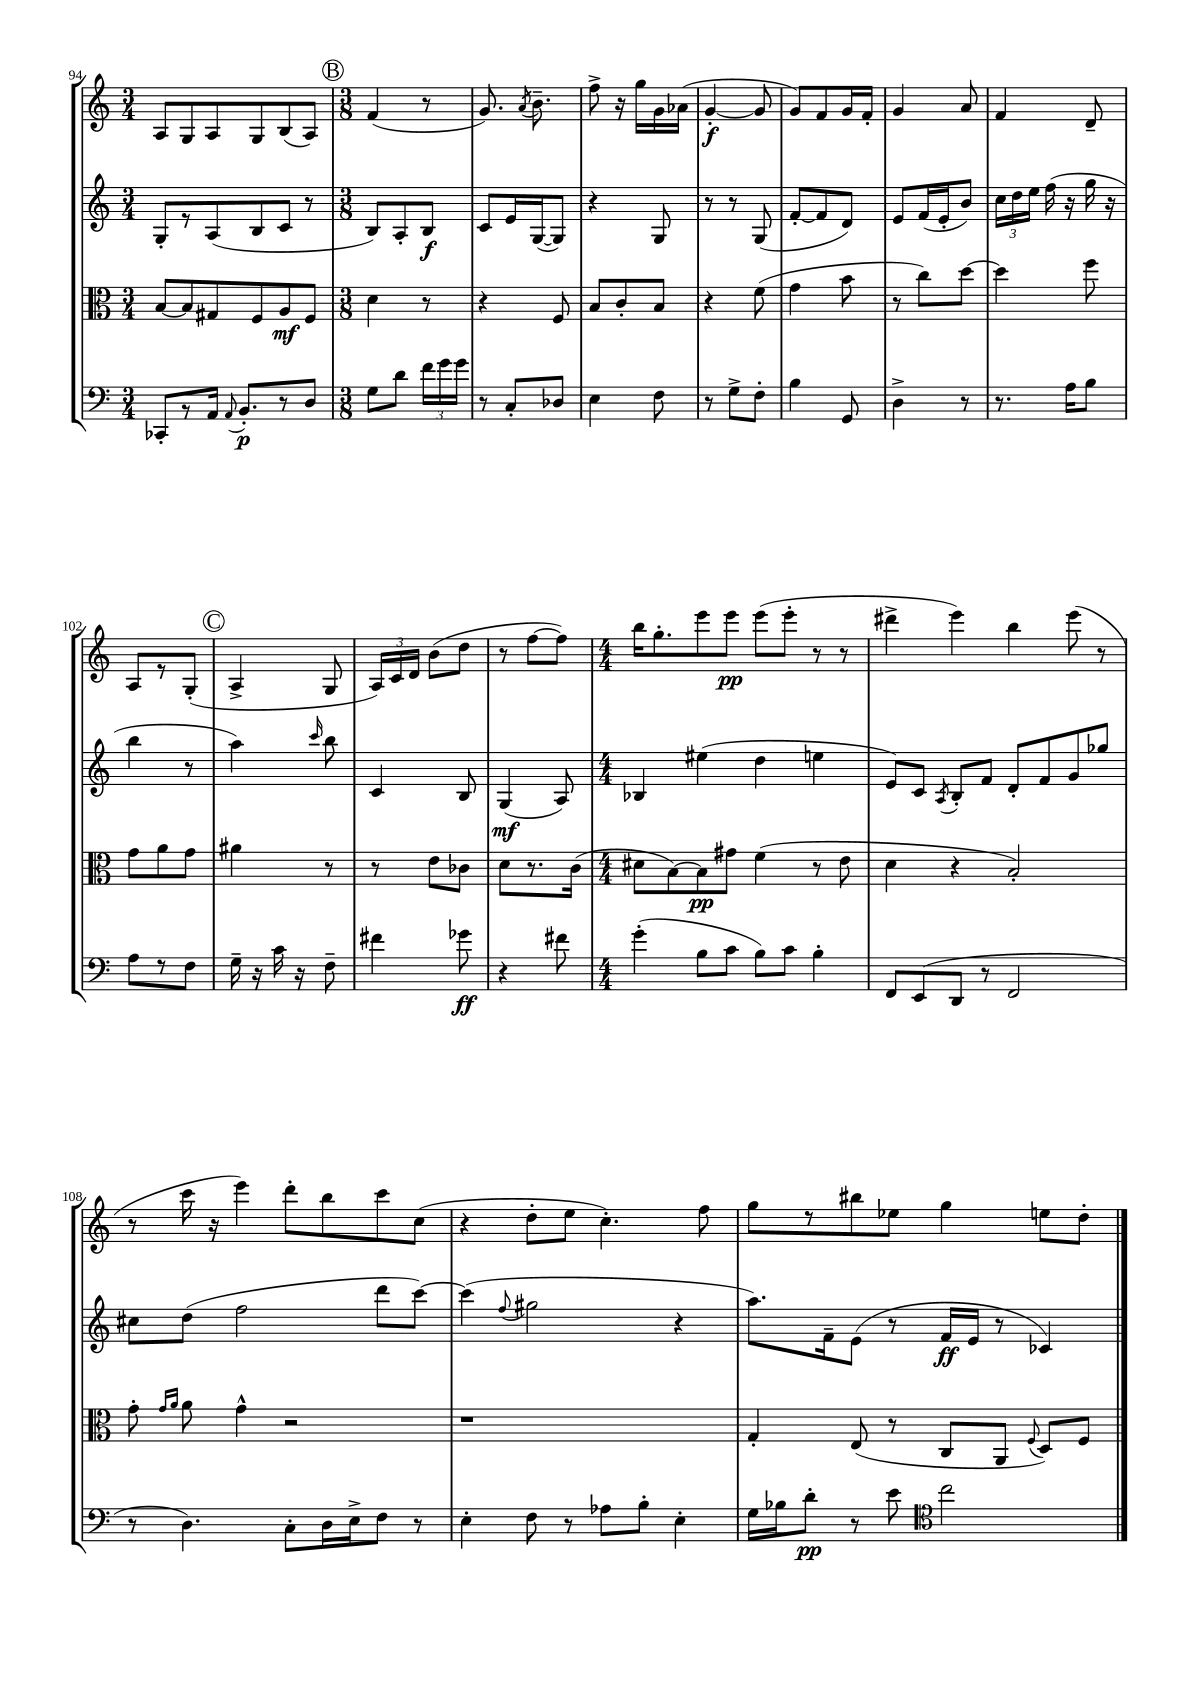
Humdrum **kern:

**kern	**kern	**kern	**kern
*staff4	*staff3	*staff2	*staff1
*clefF4	*clefC3	*clefG2	*clefG2
*k[]	*k[]	*k[]	*k[]
*M3/4	*M3/4	*M3/4	*M3/4
8CC-'	[8B	8G'	8A
8r	8B]	8r	8G
16AA	8G#	(8A	8A
8qqAA	.	.	.
8.BB'	.	.	.
.	8F	8B	8G
8r	8A	8c	(8B
8D	8F	8r	8A)
=	=	=	=
*M3/8	*M3/8	*M3/8	*M3/8
8G	4d	8B)	(4f
8d	.	8A'	.
24f	8r	8B	8r
24g	.	.	.
24g	.	.	.
=	=	=	=
8r	4r	8c	8.g)
8C'	.	16e	.
.	.	.	8qa
.	.	([16G	8.b~
8D-	8F	8G])	.
=	=	=	=
4E	8B	4r	8ff^
.	8c'	.	16r
.	.	.	16gg
8F	8B	8G	16g
.	.	.	(16a-
=	=	=	=
8r	4r	8r	[4g'
8G^	.	8r	.
8F'	(8f	(8G	8g]
=	=	=	=
4B	4g	[8f'	8g)
.	.	8f]	8f
8GG	8b	8d)	16g
.	.	.	16f'
=	=	=	=
4D^	8r	8e	4g
.	8cc)	(16f	.
.	.	16e'	.
8r	[8dd	8b)	8a
=	=	=	=
8.r	4dd]	24cc	4f
.	.	24dd	.
.	.	24ee	.
.	.	(16ff	.
16A	.	16r	.
8B	8ff	16gg	8d~
.	.	16r	.
=	=	=	=
8A	8g	4bb	8A
8r	8a	.	8r
8F	8g	8r	(8G'
=	=	=	=
16G~	4a#	4aa)	4A^
16r	.	.	.
16c	.	.	.
16r	.	.	.
.	.	16qqccc	.
8F~	8r	8bb	8G
=	=	=	=
4f#	8r	4c	24A)
.	.	.	24c
.	.	.	24d
.	8e	.	(8b
8g-	8c-	8B	8dd
=	=	=	=
4r	8d	(4G	8r
.	8.r	.	[8ff
8f#	.	8A)	8ff])
.	(16c	.	.
=	=	=	=
*M4/4	*M4/4	*M4/4	*M4/4
(4g'	8d#	4B-	16bb
.	.	.	8.gg'
.	[8B)	.	.
8B	8B]	(4ee#	8eee
8c	8g#	.	8eee
8B)	(4f	4dd	(8eee
8c	.	.	8eee'
4B'	8r	4ee	8r
.	8e	.	8r
=	=	=	=
8FF	4d	8e)	4ddd#^
(8EE	.	8c	.
.	.	8qA	.
8DD	4r	8B'	4eee)
8r	.	8f	.
2FF	2B')	8d'	4bb
.	.	8f	.
.	.	8g	(8eee
.	.	8gg-	8r
=	=	=	=
8r	8g'	8cc#	8r
.	16qqg	.	.
.	16qqa	.	.
4.D)	8a	(8dd	16ccc
.	.	.	16r
.	4g^^	2ff	4eee)
8C'	2r	.	8ddd'
16D	.	.	8bb
16E^	.	.	.
8F	.	8ddd	8ccc
8r	.	[8ccc)	(8cc
=	=	=	=
4E'	1r	(4ccc]	4r
.	.	8qqff	.
8F	.	2gg#	8dd'
8r	.	.	8ee
8A-	.	.	4.cc')
8B'	.	.	.
4E'	.	4r	.
.	.	.	8ff
=	=	=	=
16G	4G'	8.aa)	8gg
16B-	.	.	.
8d'	.	.	8r
.	.	16f~	.
8r	(8E	(8e	8bb#
8e	8r	8r	8ee-
*clefC4	*	*	*
2cc	8C	16f	4gg
.	.	16e	.
.	8AA	8r	.
.	8qqF	.	.
.	8D)	4c-)	8ee
.	8F	.	8dd'
==	==	==	==
*-	*-	*-	*-
